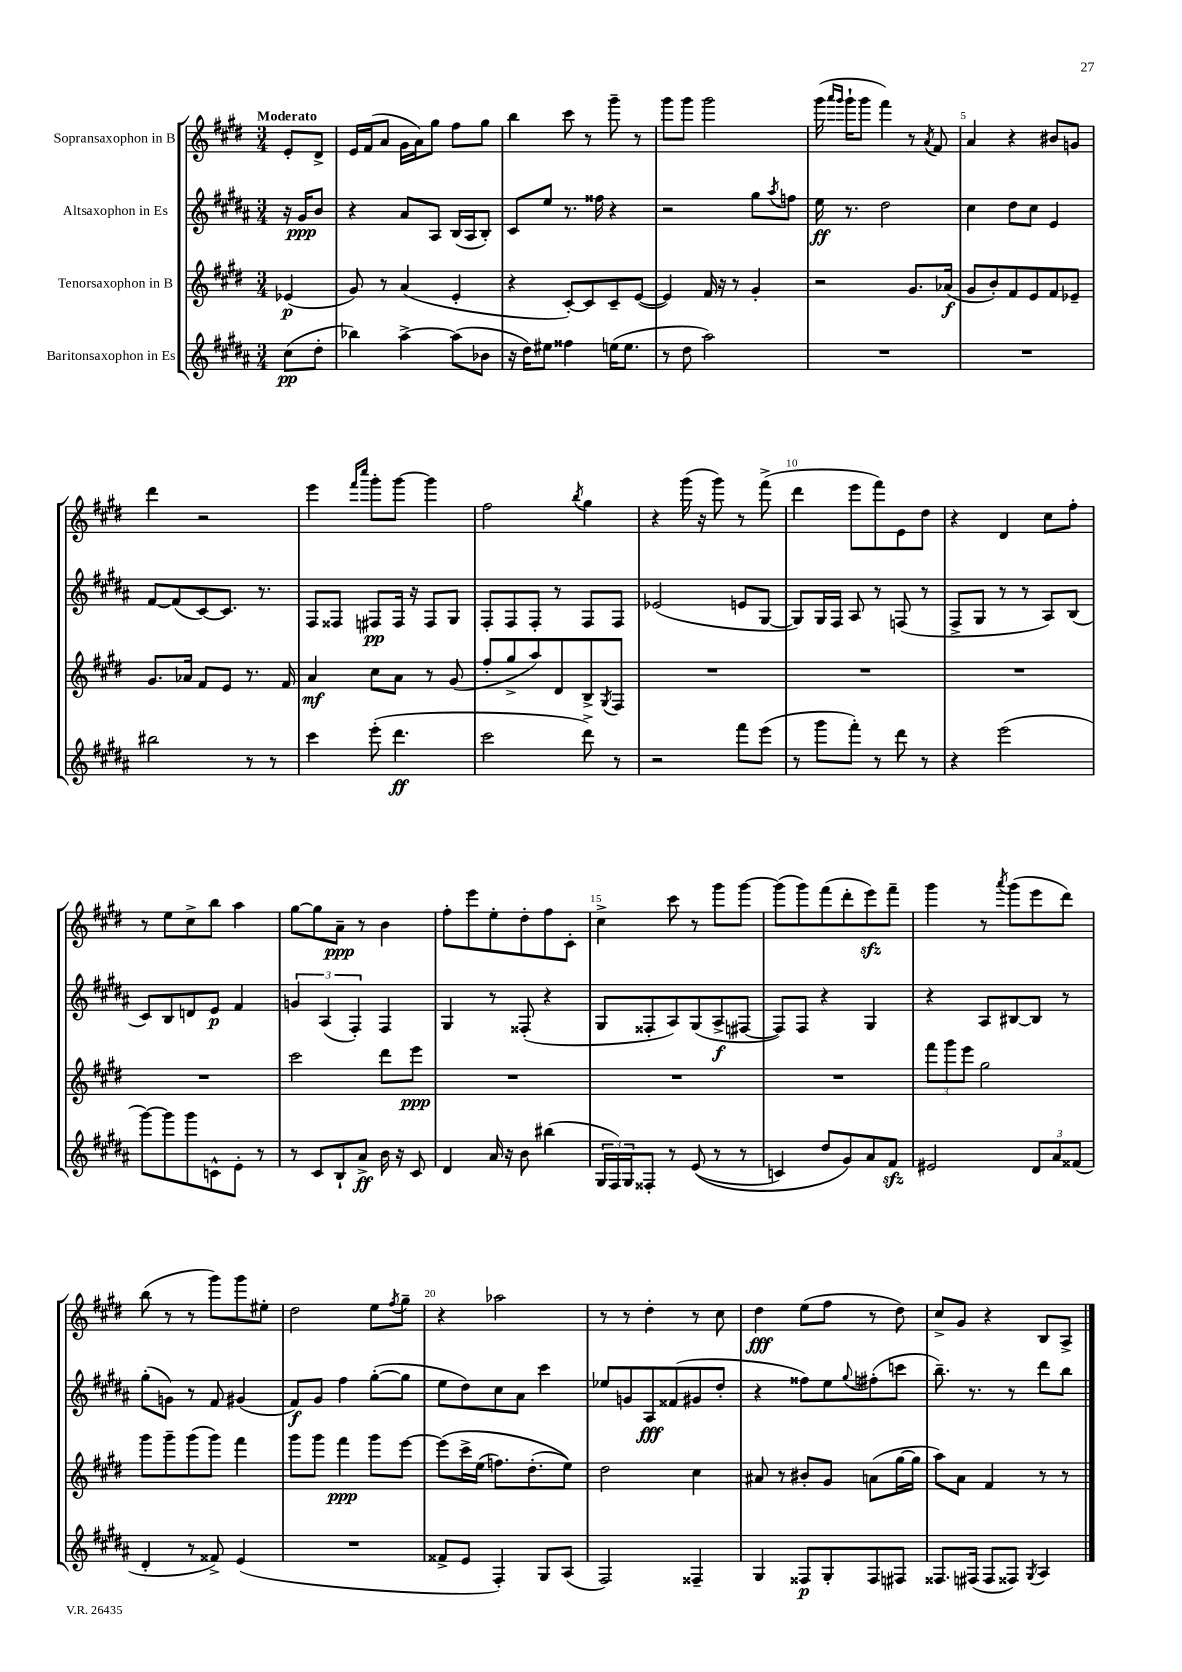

**kern	**dynam	**kern	**dynam	**kern	**dynam	**kern	**dynam
*part4	*part4	*part3	*part3	*part2	*part2	*part1	*part1
*staff4	*staff4	*staff3	*staff3	*staff2	*staff2	*staff1	*staff1
*I"Baritonsaxophon in Es	*	*I"Tenorsaxophon in B	*	*I"Altsaxophon in Es	*	*I"Sopransaxophon in B	*
*clefG2	*	*clefG2	*	*clefG2	*	*clefG2	*
*k[f#c#g#d#a#]	*	*k[f#c#g#d#]	*	*k[f#c#g#d#a#]	*	*k[f#c#g#d#]	*
*M3/4	*	*M3/4	*	*M3/4	*	*M3/4	*
=	=	=	=	=	=	=	=
!	!	!	!	!	!	!LO:TX:a:B:t=Moderato	!
(8cc#\L	pp	(4e-X/	p	16r	.	8e'/L	.
.	.	.	.	16g#/KL	ppp	.	.
8dd#'\J	.	.	.	8b/J	.	8d#^/J	.
=1	=1	=1	=1	=1	=1	=1	=1
4bb-X\)	.	8g#/)	.	4r	.	16e/LL	.
.	.	.	.	.	.	(16f#/J	.
.	.	8r	.	.	.	8a/J	.
[4aa#^\	.	(4a/	.	8a#/L	.	16g#\LL	.
.	.	.	.	.	.	16a\J)	.
.	.	.	.	8A#/J	.	8gg#\J	.
(8aa#\L]	.	4e'/	.	(16B/LL	.	8ff#\L	.
.	.	.	.	16A#/J	.	.	.
8b-X\J	.	.	.	8B'/J)	.	8gg#\J	.
=2	=2	=2	=2	=2	=2	=2	=2
16r	.	4r	.	8c#/L	.	4bb\	.
16dd#\KL)	.	.	.	.	.	.	.
8ee#X\J	.	.	.	8ee/J	.	.	.
4ff##X\	.	[8c#'/L)	.	8.r	.	8ccc#\	.
.	.	8c#/]	.	.	.	8r	.
.	.	.	.	16ff##X\	.	.	.
(16een\KL	.	8c#~/	.	4r	.	8ggg#~\	.
8.ee\J	.	.	.	.	.	.	.
.	.	([8e/J	.	.	.	8r	.
=3	=3	=3	=3	=3	=3	=3	=3
8r	.	4e/])	.	2r	.	8ggg#\L	.
8dd#\	.	.	.	.	.	8ggg#\J	.
2aa#\)	.	16f#/	.	.	.	2ggg#\	.
.	.	16r	.	.	.	.	.
.	.	8r	.	.	.	.	.
.	.	4g#'/	.	8gg#\L	.	.	.
.	.	.	.	8qaa#/	.	.	.
.	.	.	.	8ffn\J	.	.	.
=4	=4	=4	=4	=4	=4	=4	=4
2.r	.	2r	.	16ee\	ff	(16ggg#\	.
.	.	.	.	.	.	16qqaaa/LL	.
.	.	.	.	.	.	16qqggg#/JJ	.
.	.	.	.	8.r	.	16ggg#`\KL	.
.	.	.	.	.	.	8ggg#\J	.
.	.	.	.	2dd#\	.	4fff#\)	.
.	.	8.g#/L	.	.	.	8r	.
.	.	.	.	.	.	8qa/	.
.	.	.	.	.	.	8f#/	.
.	.	(16a-X/Jk	f	.	.	.	.
=5	=5	=5	=5	=5	=5	=5	=5
2.r	.	8g#/L	.	4cc#\	.	4a/	.
.	.	8b'/)	.	.	.	.	.
.	.	8f#/	.	8dd#\L	.	4r	.
.	.	8e/	.	8cc#\J	.	.	.
.	.	8f#/	.	4e/	.	8b#X/L	.
.	.	8e-X~/J	.	.	.	8gn/J	.
!!LO:LB:g=z
=6	=6	=6	=6	=6	=6	=6	=6
2bb#X\	.	8.g#/L	.	[8f#/L	.	4ddd#\	.
.	.	.	.	(8f#/]	.	.	.
.	.	16a-X/Jk	.	.	.	.	.
.	.	8f#/L	.	[8c#/)	.	2r	.
.	.	8e/J	.	8.c#/J]	.	.	.
8r	.	8.r	.	.	.	.	.
.	.	.	.	8.r	.	.	.
8r	.	.	.	.	.	.	.
.	.	16f#/	.	.	.	.	.
=7	=7	=7	=7	=7	=7	=7	=7
4ccc#\	.	4a/	mf	8F#/L	.	4eee\	.
.	.	.	.	8F##X/J	.	.	.
.	.	.	.	.	.	16qqfff#/LL	.
.	.	.	.	.	.	16qqcccc#/JJ	.
(8eee'\	.	8cc#\L	.	8F#X/L	pp	8ggg#'\L	.
4.ddd#\	ff	8a\J	.	16F#/Jk	.	[8ggg#\J	.
.	.	.	.	16r	.	.	.
.	.	8r	.	8F#/L	.	4ggg#\]	.
.	.	(8g#/	.	8G#/J	.	.	.
=8	=8	=8	=8	=8	=8	=8	=8
2ccc#\	.	8ff#'/L	.	8F#'/L	.	2ff#\	.
.	.	8gg#^/	.	8F#/	.	.	.
.	.	8aa/)	.	8F#'/J	.	.	.
.	.	8d#/	.	8r	.	.	.
.	.	.	.	.	.	8qbb/	.
8ddd#^\)	.	8B^/	.	8F#/L	.	4gg#\	.
.	.	8qG#/	.	.	.	.	.
8r	.	8F#/J	.	8F#/J	.	.	.
=9	=9	=9	=9	=9	=9	=9	=9
2r	.	2.r	.	(2e-X/	.	4r	.
.	.	.	.	.	.	(16ggg#\	.
.	.	.	.	.	.	16r	.
.	.	.	.	.	.	8ggg#\)	.
8fff#\L	.	.	.	8en/L	.	8r	.
(8eee\J	.	.	.	[8G#/J	.	(8fff#^\	.
=10	=10	=10	=10	=10	=10	=10	=10
8r	.	2.r	.	8G#/L])	.	4ddd#\	.
8ggg#\L	.	.	.	16G#/L	.	.	.
.	.	.	.	16F#/JJ	.	.	.
8fff#'\J)	.	.	.	8A#/	.	8eee\L	.
8r	.	.	.	8r	.	8fff#\)	.
8ddd#\	.	.	.	(8Fn/	.	8e\	.
8r	.	.	.	8r	.	8dd#\J	.
=11	=11	=11	=11	=11	=11	=11	=11
4r	.	2.r	.	8F#^/L	.	4r	.
.	.	.	.	8G#/J	.	.	.
(2eee\	.	.	.	8r	.	4d#/	.
.	.	.	.	8r	.	.	.
.	.	.	.	8A#/L)	.	8cc#\L	.
.	.	.	.	(8B/J	.	8ff#'\J	.
!!LO:LB:g=z
=12	=12	=12	=12	=12	=12	=12	=12
[8ggg#\L)	.	2.r	.	8c#/L)	.	8r	.
8ggg#\]	.	.	.	8B/	.	8ee\L	.
8ggg#\	.	.	.	8dn/	.	8cc#^\	.
8cn^^\	.	.	.	8e/J	p	8bb\J	.
8e'\J	.	.	.	4f#/	.	4aa\	.
8r	.	.	.	.	.	.	.
=13	=13	=13	=13	=13	=13	=13	=13
8r	.	2ccc#\	.	6gn/	.	[8gg#\L	.
8c#/L	.	.	.	.	.	8gg#\]	.
.	.	.	.	(6A#/	.	.	.
8B`/	.	.	.	.	.	8a~\J	ppp
.	.	.	.	6F#'/)	.	.	.
8a#^/J	ff	.	.	.	.	8r	.
16b\	.	8ddd#\L	.	4F#/	.	4b\	.
16r	.	.	.	.	.	.	.
8c#/	.	8eee\J	ppp	.	.	.	.
=14	=14	=14	=14	=14	=14	=14	=14
4d#/	.	2.r	.	4G#/	.	8ff#'\L	.
.	.	.	.	.	.	8eee\	.
16a#/	.	.	.	8r	.	8ee'\	.
16r	.	.	.	.	.	.	.
8b\	.	.	.	(8F##X'/	.	8dd#'\	.
(4bb#X\	.	.	.	4r	.	8ff#\	.
.	.	.	.	.	.	8c#'\J	.
=15	=15	=15	=15	=15	=15	=15	=15
24G#/LL	.	2.r	.	8G#/L	.	4cc#^\	.
24F#/)	.	.	.	.	.	.	.
24G#/J	.	.	.	.	.	.	.
8F##X'/J	.	.	.	8F##X'/	.	.	.
8r	.	.	.	8A#/)	.	8ccc#\	.
((8e/	.	.	.	(8G#/	.	8r	.
8r	.	.	.	8A#^/	f	8ggg#\L	.
8r	.	.	.	[8F#X/J	.	[8ggg#\J	.
=16	=16	=16	=16	=16	=16	=16	=16
4cn/)	.	2.r	.	8F#/L])	.	(8ggg#\L]	.
.	.	.	.	8F#/J	.	8ggg#\)	.
8dd#/L	.	.	.	4r	.	(8fff#\	.
8g#/)	.	.	.	.	.	8ddd#'\	.
8a#/	.	.	.	4G#/	.	8eeezz\)	.
8f#zz/J	.	.	.	.	.	8fff#~\J	.
=17	=17	=17	=17	=17	=17	=17	=17
2e#X/	.	12fff#\L	.	4r	.	4ggg#\	.
.	.	12ggg#\	.	.	.	.	.
.	.	12eee\J	.	.	.	.	.
.	.	2gg#\	.	8A#/L	.	8r	.
.	.	.	.	.	.	8qaaa/	.
.	.	.	.	[8B#X/	.	(8ggg#\L	.
12d#/L	.	.	.	8B#/J]	.	8eee\	.
12a#/	.	.	.	.	.	.	.
.	.	.	.	8r	.	8ddd#\J)	.
(12f##X/J	.	.	.	.	.	.	.
!!LO:LB:g=z
=18	=18	=18	=18	=18	=18	=18	=18
4d#'/	.	8ggg#\L	.	(8gg#'\L	.	(8bb\	.
.	.	8ggg#~\	.	8gn\J)	.	8r	.
8r	.	(8ggg#\	.	8r	.	8r	.
8f##X^/)	.	8ggg#\J)	.	8f#/	.	8ggg#\L)	.
(4e/	.	4fff#\	.	(4g#X/	.	8ggg#\	.
.	.	.	.	.	.	8ee#X'\J	.
=19	=19	=19	=19	=19	=19	=19	=19
2.r	.	8ggg#\L	.	8f#/L)	f	2dd#\	.
.	.	8ggg#\J	.	8g#/J	.	.	.
.	.	4fff#\	ppp	4ff#\	.	.	.
.	.	8ggg#\L	.	([8gg#'\L	.	8ee\L	.
.	.	.	.	.	.	8qff#/	.
.	.	[8eee\J	.	8gg#\J]	.	8gg#~\J	.
=20	=20	=20	=20	=20	=20	=20	=20
8f##X^/L	.	(8eee\L]	.	8ee\L	.	4r	.
8e/J	.	16ccc#^\L	.	8dd#\)	.	.	.
.	.	(16ee\JJ	.	.	.	.	.
4F#'/)	.	8.ffn\L)	.	8cc#\	.	2aa-X\	.
.	.	.	.	8a#\J	.	.	.
.	.	(8.dd#'\	.	.	.	.	.
8G#/L	.	.	.	4ccc#\	.	.	.
(8A#/J	.	8ee\J))	.	.	.	.	.
=21	=21	=21	=21	=21	=21	=21	=21
2F#/)	.	2dd#\	.	8ee-X/L	.	8r	.
.	.	.	.	8gn/	.	8r	.
.	.	.	.	8A#/	fff	4dd#'\	.
.	.	.	.	(8f##X/	.	.	.
4F##X~/	.	4cc#\	.	8g#X/	.	8r	.
.	.	.	.	8dd#'/J	.	8cc#\	.
=22	=22	=22	=22	=22	=22	=22	=22
4G#/	.	8a#X/	.	4r	.	4dd#\	fff
.	.	8r	.	.	.	.	.
8F##X/L	p	8b#X'/L	.	8ff##X\L)	.	(8ee\L	.
8G#'/	.	8g#/J	.	8ee\	.	8ff#\J	.
.	.	.	.	8qqgg#/	.	.	.
8F##/	.	(8an\L	.	(8ff#X'\	.	8r	.
8F#X/J	.	[16gg#\L	.	8cccn\J	.	8dd#\)	.
.	.	16gg#\JJ]	.	.	.	.	.
=23	=23	=23	=23	=23	=23	=23	=23
8.F##X/L	.	8aa\L)	.	8.bb~\)	.	8cc#^/L	.
.	.	8a\J	.	.	.	8g#/J	.
(16F#X/Jk	.	.	.	8.r	.	.	.
8F#/L	.	4f#/	.	.	.	4r	.
8F##X/J)	.	.	.	8r	.	.	.
8qG#/	.	.	.	.	.	.	.
4A#/	.	8r	.	8ddd#\L	.	8B/L	.
.	.	8r	.	8bb\J	.	8A^/J	.
==	==	==	==	==	==	==	==
*-	*-	*-	*-	*-	*-	*-	*-
